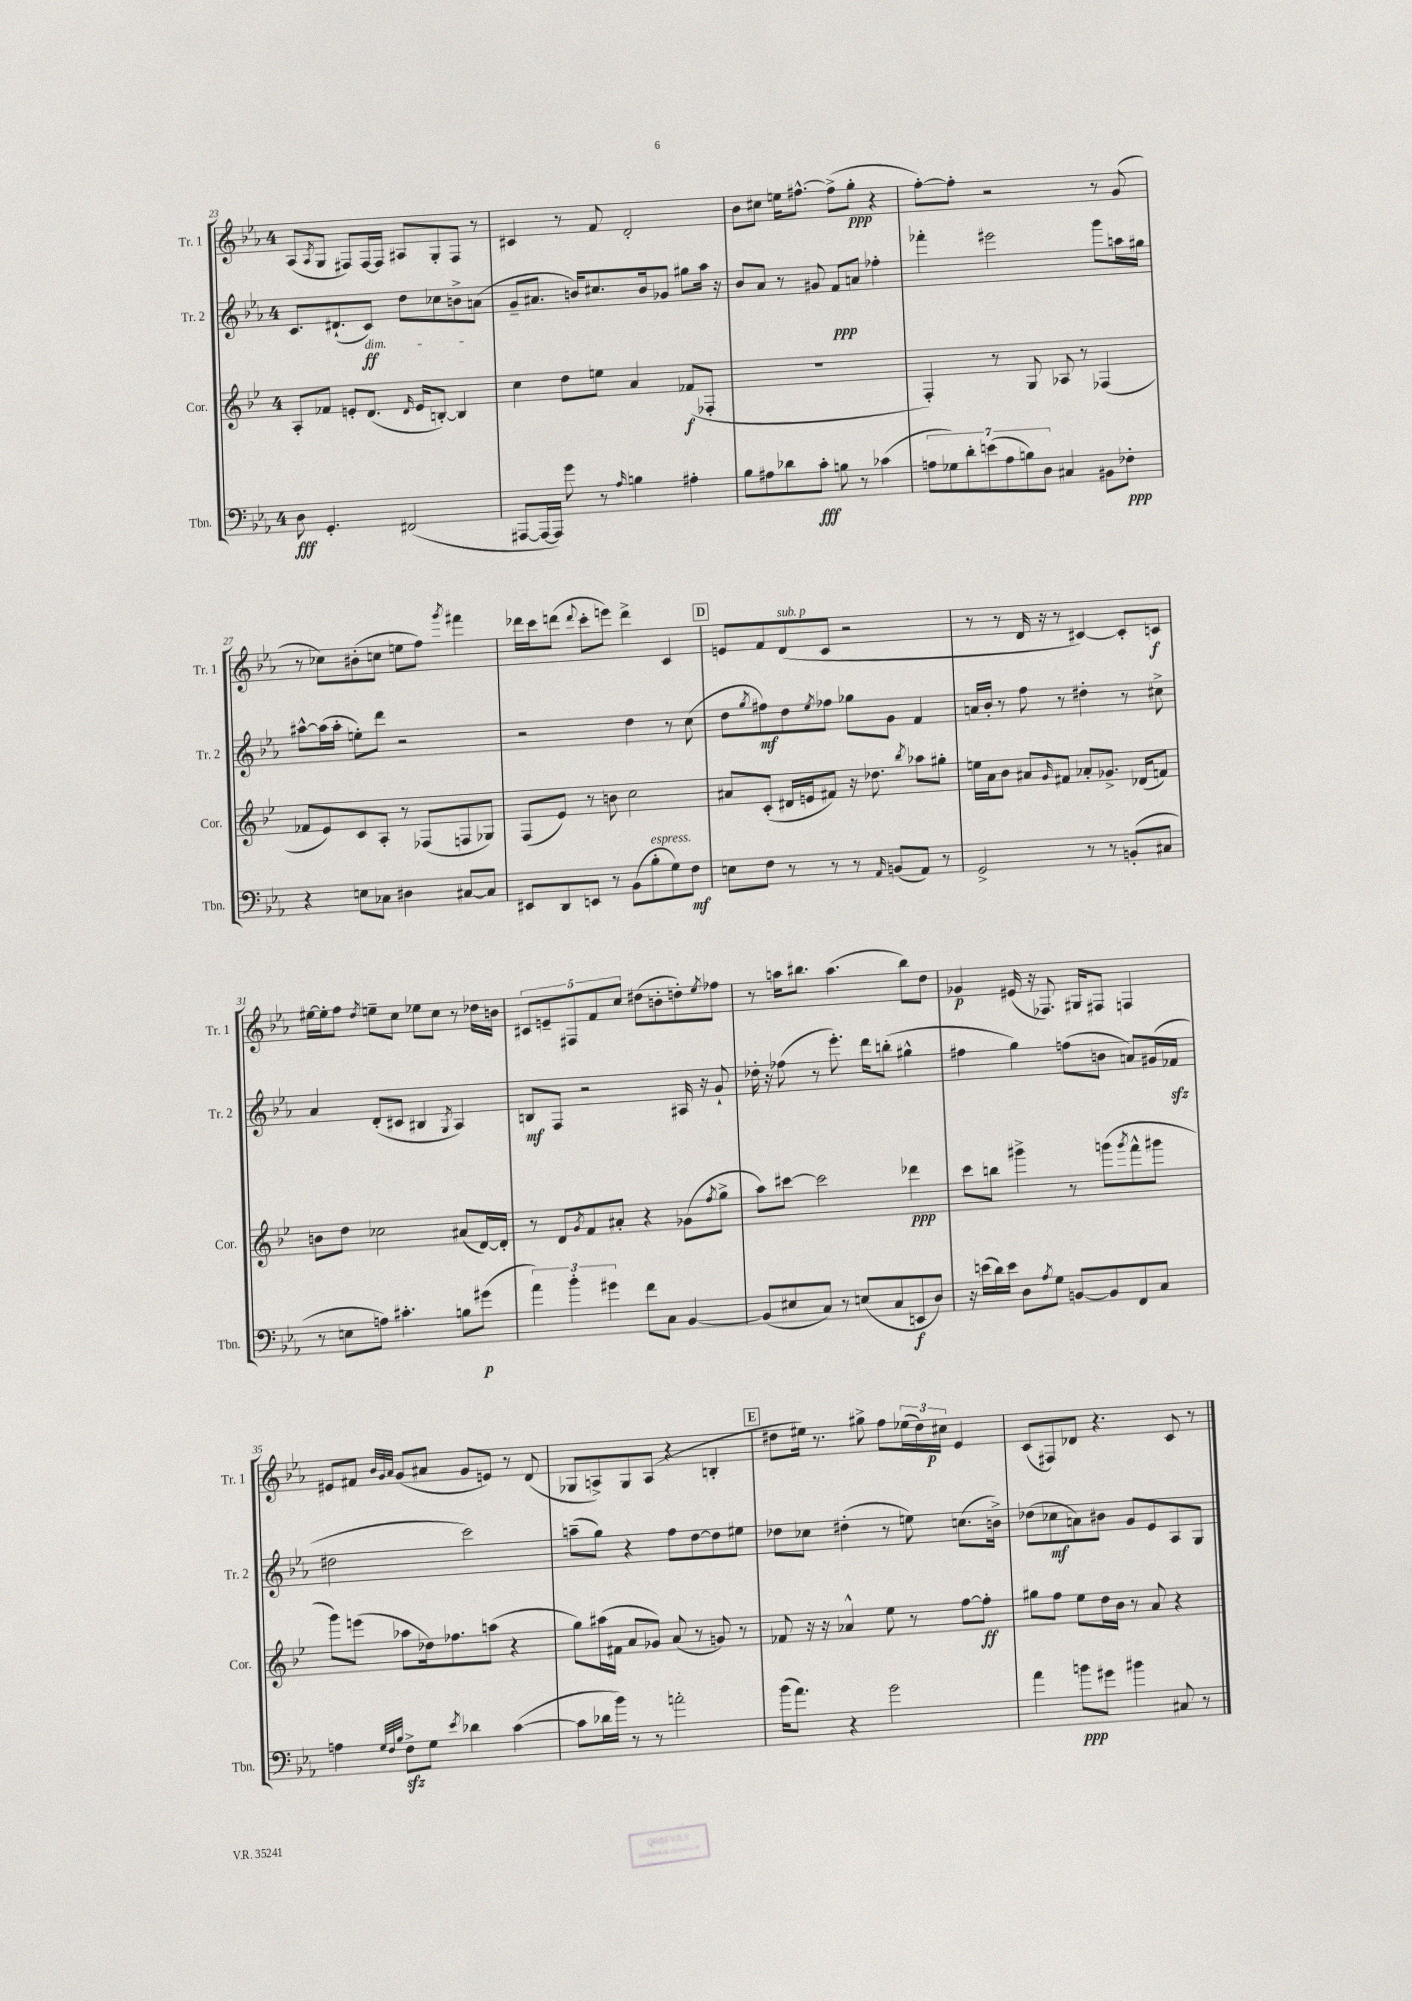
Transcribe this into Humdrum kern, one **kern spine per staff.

**kern	**dynam	**kern	**dynam	**kern	**dynam	**kern	**dynam
*part4	*part4	*part3	*part3	*part2	*part2	*part1	*part1
*staff4	*staff4	*staff3	*staff3	*staff2	*staff2	*staff1	*staff1
*I"Tbn.	*	*I"Cor.	*	*I"Tr. 2	*	*I"Tr. 1	*
*I'Tbn.	*	*I'Cor.	*	*I'Tr. 2	*	*I'Tr. 1	*
*clefF4	*	*clefG2	*	*clefG2	*	*clefG2	*
*k[b-e-a-]	*	*k[b-e-]	*	*k[b-e-a-]	*	*k[b-e-a-]	*
*M4/4	*	*M4/4	*	*M4/4	*	*M4/4	*
=23	=23	=23	=23	=23	=23	=23	=23
8D\	fff	8A'/L	.	8.c/L	.	(8A-/L	.
.	.	.	.	.	.	8qA-/	.
4.GG'/	.	8f-X/J	.	.	.	8G/J	.
.	.	.	.	(8.d#X`/	.	.	.
.	.	8en'/L	.	.	.	8F#X/L)	.
!	!	!	!	!LO:TX:b:i:t=dim.	!	!	!
.	.	(8.d/J	.	8c/J)	ff	[16F#/L	.
.	.	.	.	.	.	16F#/JJ]	.
(2FF#X/	.	.	.	8dd\L	.	8A#X/L	.
.	.	16qqd/	.	.	.	.	.
.	.	16e/KL	.	.	.	.	.
.	.	[8Bn'/J)	.	8cc-X\	.	8G'/	.
.	.	4B/]	.	8bn^\	.	8F#/J	.
.	.	.	.	(8an\J	.	8r	.
=24	=24	=24	=24	=24	=24	=24	=24
[8AAA#X/L	.	4cc\	.	8g~/L	.	4c#X/	.
16AAA#/L_	.	.	.	8.a#X/J	.	.	.
16AAA#/JJ])	.	.	.	.	.	.	.
8g\	.	8dd\L	.	.	.	8r	.
.	.	.	.	16bn/KL)	.	.	.
8r	.	8een\J	.	8.cc#X/	.	8f/	.
16qqA-/	.	.	.	.	.	.	.
4Bn\	.	4a/	.	.	.	2d'/	.
.	.	.	.	16b/k	.	.	.
.	.	.	.	8g-X/J	.	.	.
4A#X'\	.	(8f-X/L	f	8gg#X\L	.	.	.
.	.	8F-X'/J	.	16aa-\Jk	.	.	.
.	.	.	.	16r	.	.	.
=25	=25	=25	=25	=25	=25	=25	=25
8B-\L	.	1r	.	8b-/L	.	8b-\L	.
8A#X\	.	.	.	8a-/J	.	8cc#X\J	.
8d-X\	.	.	.	8r	.	16een\KL	.
.	.	.	.	.	.	[8.ff#X^^\J	.
8c'\J	fff	.	.	8g#X/	.	.	.
8Bn\	.	.	.	8f/L	ppp	(8ff#^\L]	.
8r	.	.	.	8an/J	.	8gg'\J	ppp
(4c-X\	.	.	.	4ff-X'\	.	4r	.
=26	=26	=26	=26	=26	=26	=26	=26
14An\L	.	4F'/)	.	4fff-X'\	.	[8ff'\L)	.
14G-X\)	.	.	.	.	.	.	.
.	.	.	.	.	.	8ff'\J]	.
14d'\	.	.	.	.	.	.	.
(14en\	.	.	.	.	.	.	.
.	.	8r	.	2eee#X\	.	2r	.
14A\	.	.	.	.	.	.	.
14Bn\)	.	.	.	.	.	.	.
.	.	8G/	.	.	.	.	.
14D\J	.	.	.	.	.	.	.
4C#X/	.	8A-X/	.	.	.	.	.
.	.	8r	.	.	.	.	.
8BB#X\L	.	(4F-X/	.	8ggg\L	.	8r	.
8F-X'\J	ppp	.	.	16aan\L	.	(8g/	.
.	.	.	.	16gg#X\JJ	.	.	.
!!LO:LB:g=z
=27	=27	=27	=27	=27	=27	=27	=27
4r	.	8f-X/L	.	[8aa#X^^\L	.	8r	.
.	.	8e-/)	.	(16aa#\L]	.	8cc-X\L)	.
.	.	.	.	16aa#'\JJ	.	.	.
8En\L	.	8c/	.	8een'\L)	.	(8b#X'\	.
8C-X\J	.	8A'/J	.	8ddd\J	.	8ccn\J	.
4D#X\	.	8r	.	2r	.	8een\L	.
.	.	(8F-X/L	.	.	.	8ff\J)	.
.	.	.	.	.	.	8qggg/	.
[8C#X/L	.	8Fn/	.	.	.	4fff#X\	.
8C#/J]	.	8G-X/J)	.	.	.	.	.
=28	=28	=28	=28	=28	=28	=28	=28
8EE#X/L	.	(8F/L	.	2r	.	16ddd-X\LL	.
.	.	.	.	.	.	16ccc\J	.
8DD/	.	8e-/J)	.	.	.	(8dddn\J	.
.	.	.	.	.	.	8qqddd/	.
8EEn/J	.	8r	.	.	.	8ccc'\L	.
8r	.	8bn\	.	.	.	8eeen\J)	.
(8BB-\L	.	2cc\	.	4dd\	.	4ddd^\	.
!LO:TX:a:i:t=espress.	!	!	!	!	!	!	!
8B-'\	.	.	.	.	.	.	.
8G\)	.	.	.	8r	.	4c/	.
8F\J	mf	.	.	(8cc\	.	.	.
!!LO:REH:place=s1:t=D
=29	=29	=29	=29	=29	=29	=29	=29
8En\L	.	8a#X/L	.	8dd\L	.	8en/L	.
.	.	.	.	8qgg/	.	.	.
8F\J	.	(8c'/J	.	8ff#X\)	mf	8f/	.
!	!	!	!	!	!	!LO:TX:a:i:t=sub. p	!
8r	.	16d#X/LL	.	8dd\	.	(8d/	.
.	.	16en/J	.	.	.	.	.
.	.	.	.	8qee-/	.	.	.
8r	.	8f#X/J)	.	8ff-X\J	.	8c/J	.
8r	.	16r	.	8gg-X\L	.	2r	.
.	.	8.dd-X\	.	.	.	.	.
16qqAA-/	.	.	.	.	.	.	.
(8BBn/L	.	.	.	8g\J	.	.	.
.	.	8qbb-/	.	.	.	.	.
8AA-/J)	.	8aa-X\L	.	4f/	.	.	.
8r	.	8gg#X'\J	.	.	.	.	.
=30	=30	=30	=30	=30	=30	=30	=30
2GG^/	.	16een\LL	.	16an/LL	.	8r	.
.	.	16a\J	.	16b-'/JJ	.	.	.
.	.	8b-\J	.	8r	.	8r	.
.	.	8a#X/L	.	8ff\	.	16d/	.
.	.	.	.	.	.	16r	.
.	.	16qqg/	.	.	.	.	.
.	.	8f#X/J	.	8r	.	8r	.
8r	.	8a-X'/L	.	4dd#X'\	.	[4c#X/)	.
8r	.	8.g-X^/J	.	.	.	.	.
(8BBn'/L	.	.	.	8r	.	8c#'/L]	.
.	.	(16d-X/KL	.	.	.	.	.
8C#X/J	.	8fn/J)	.	8cc#X^\	.	8cn/J	f
!!LO:LB:g=z
=31	=31	=31	=31	=31	=31	=31	=31
8r	.	8bn\L	.	4a-/	.	[16ee#X\LL	.
.	.	.	.	.	.	16ee#'\J]	.
8En\L	.	8dd\J	.	.	.	8ff\J	.
.	.	.	.	.	.	8qdd/	.
8An\J)	.	2cc-X\	.	(8d'/L	.	8een~\L	.
4.c#X'\	.	.	.	8c#X/J	.	8cc\J	.
.	.	.	.	4B#X/	.	8ee-X\L	.
.	.	.	.	.	.	8cc\J	.
.	.	.	.	8qG/	.	.	.
8Bn\L	.	(8a#X/L	.	4A-/)	.	8r	.
(8g#X\J	p	[16d/L)	.	.	.	16dd-X\LL	.
.	.	16d'/JJ]	.	.	.	16bn\JJ	.
=32	=32	=32	=32	=32	=32	=32	=32
6a-\)	.	8r	.	8Bn/L	mf	10c#X/L	.
.	.	.	.	.	.	10en~/	.
.	.	8d/L	.	8F/J	.	.	.
6b-'\	.	.	.	.	.	.	.
.	.	.	.	.	.	10F#X/	.
.	.	8qg/	.	.	.	.	.
.	.	8f/	.	2r	.	.	.
.	.	.	.	.	.	10f/	.
6g#X\	.	.	.	.	.	.	.
.	.	8a#X'/J	.	.	.	.	.
.	.	.	.	.	.	10cc/J	.
8f\L	.	4r	.	.	.	(8dd#X\L	.
8C\J	.	.	.	.	.	8bn'\	.
[4BB-/	.	(8g-X\L	.	16A#X/	.	8ddn'\)	.
.	.	.	.	16r	.	.	.
.	.	8qff/	.	.	.	8qee-/	.
.	.	8gg^\J	.	8g`/	.	8ff-X\J	.
=33	=33	=33	=33	=33	=33	=33	=33
(8BB-/L]	.	8aa\L)	.	16dd-X'\	.	8r	.
.	.	.	.	16r	.	.	.
8E#X/	.	[8ccc#X\J	.	(8ff-X\	.	16aan\KL	.
.	.	.	.	.	.	8.bb#X\J	.
8C/J)	.	2ccc#\]	.	8r	.	.	.
8r	.	.	.	8.eee-'\)	.	(4.aa\	.
(8En/L	.	.	.	.	.	.	.
.	.	.	.	16ddd\KL	.	.	.
8C/	.	.	.	(8bbn'\J	.	.	.
8EEn/	f	4ddd-X\	ppp	4gg#X^^\	.	8bb#\L)	.
8D/J)	.	.	.	.	.	8dd\J	.
=34	=34	=34	=34	=34	=34	=34	=34
16r	.	8ccc\L	.	4ff#X\	.	4g-X/	p
(16en\LL	.	.	.	.	.	.	.
16d\)	.	8bbn\J	.	.	.	.	.
16e\JJ	.	.	.	.	.	.	.
8D\L	.	4ggg#X^\	.	4gg\)	.	(16e#X/	.
.	.	.	.	.	.	16r	.
8qA-/	.	.	.	.	.	.	.
8G\J	.	.	.	.	.	8.F-X/)	.
[8BBn/L	.	8r	.	(8ffn\L	.	.	.
.	.	.	.	.	.	16G#X/KL	.
8BB/]	.	(8gggn\L	.	8bn\J	.	8F#X/J	.
.	.	8qggg/	.	.	.	.	.
8FF/	.	8fff^^\	.	8an/L)	.	4Fn/	.
8C/J	.	8ggg#X\J	.	(16g#X/L	.	.	.
.	.	.	.	16f-Xzz/JJ	.	.	.
!!LO:LB:g=z
=35	=35	=35	=35	=35	=35	=35	=35
4An\	.	8ggg\L)	.	2dd#X\	.	8e#X/L	.
.	.	(8eeen\J	.	.	.	8f#X/J	.
32qqG/LLL	.	.	.	.	.	32qqb-/LLL	.
32qqF/	.	.	.	.	.	32qqg/	.
32qqB-/JJJ	.	.	.	.	.	32qqa-/JJJ	.
8Fzz^\L	.	8aa-X\L	.	.	.	(8g/L	.
8G\J	.	16dd-X\k)	.	.	.	8a#X/J	.
.	.	8.ff-X\	.	.	.	.	.
8qe-/	.	.	.	.	.	.	.
4d-X\	.	.	.	2ccc\)	.	8g/L	.
.	.	(8aan\J	.	.	.	8en/J)	.
([4c\	.	4r	.	.	.	8r	.
.	.	.	.	.	.	(8d/	.
=36	=36	=36	=36	=36	=36	=36	=36
8c\L]	.	8gg\L)	.	(8aan~\L	.	8G-X/L	.
16d-X\L	.	(16aa#X\L	.	8gg\J)	.	8An^/)	.
16b-\JJ)	.	16f#X\JJ	.	.	.	.	.
8r	.	8a/L	.	4r	.	8G-/	.
8r	.	8g-X/J)	.	.	.	(8A/J	.
2an'\	.	(8a/	.	8ff\L	.	4r	.
.	.	8r	.	[8dd\	.	.	.
.	.	8gn/)	.	8dd\]	.	4Bn'/	.
.	.	8r	.	8ee#X\J	.	.	.
!!LO:REH:place=s1:t=E
=37	=37	=37	=37	=37	=37	=37	=37
(16b-\KL	.	8f-X/	.	8dd-X\L	.	8dd#X\L	.
8.a-\J)	.	.	.	.	.	.	.
.	.	16r	.	8cc-X\J	.	16ee#X\Jk)	.
.	.	16r	.	.	.	8.r	.
4r	.	4a-X^^/	.	(4dd#X'\	.	.	.
.	.	.	.	.	.	8gg#X^\	.
2g\	.	8ee-\	.	8r	.	8ff\L	.
.	.	8r	.	8een\)	.	(24ee-X\L	.
.	.	.	.	.	.	24dd#\)	.
.	.	.	.	.	.	24cc#X\JJ	p
.	.	[8ff\L	.	(8.ccn\L	.	4e-/	.
.	.	8ff'\J]	ff	.	.	.	.
.	.	.	.	16bn^\Jk)	.	.	.
=38	=38	=38	=38	=38	=38	=38	=38
4a-\	.	8gg#X\L	.	(8dd-X\L	.	(8c/L	.
.	.	8ff\J	.	8cc-X\	mf	8F#X/)	.
8bn\L	ppp	8ee-\L	.	8an\)	.	8d-X/J	.
8g#X\J	.	16dd\L	.	8b#X\J	.	4.r	.
.	.	16b-\JJ	.	.	.	.	.
4b#X\	.	8r	.	8g/L	.	.	.
.	.	8a/	.	8e-/	.	.	.
8C#X/	.	4r	.	8A-/	.	8c/	.
8r	.	.	.	8G/J	.	8r	.
==	==	==	==	==	==	==	==
*-	*-	*-	*-	*-	*-	*-	*-
